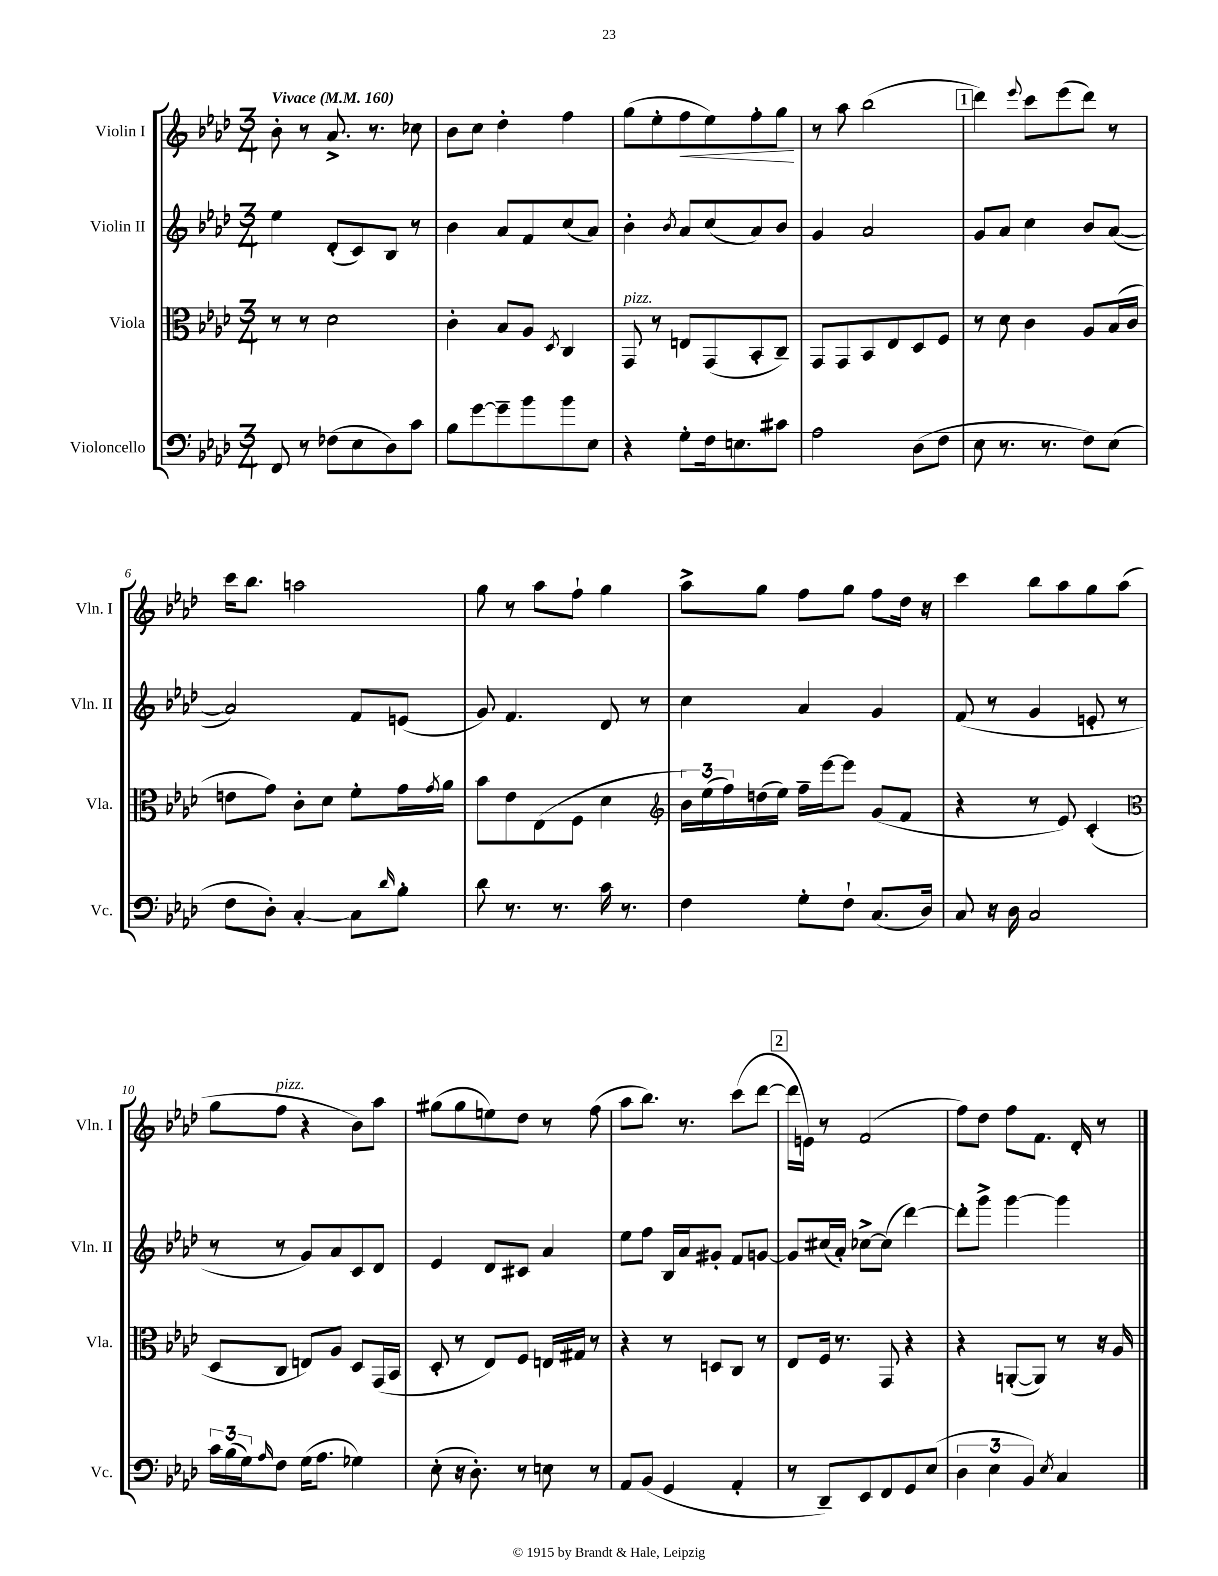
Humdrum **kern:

**kern	**kern	**kern	**kern	**dynam
*part4	*part3	*part2	*part1	*part1
*staff4	*staff3	*staff2	*staff1	*staff1
*I"Violoncello	*I"Viola	*I"Violin II	*I"Violin I	*
*I'Vc.	*I'Vla.	*I'Vln. II	*I'Vln. I	*
*clefF4	*clefC3	*clefG2	*clefG2	*
*k[b-e-a-d-]	*k[b-e-a-d-]	*k[b-e-a-d-]	*k[b-e-a-d-]	*
*M3/4	*M3/4	*M3/4	*M3/4	*
*MM160	*MM160	*MM160	*MM160	*
=1	=1	=1	=1	=1
!	!	!	!LO:TX:a:B:t=Vivace	!
8FF/	8r	4ee-\	8b-'\	.
8r	8r	.	8r	.
(8F-X\L	2d-\	(8d-'/L	8.a-^/	.
8E-\	.	8c/)	.	.
.	.	.	8.r	.
8D-\)	.	8B-/J	.	.
8c\J	.	8r	8cc-X\	.
=2	=2	=2	=2	=2
8B-\L	4c'\	4b-\	8b-\L	.
[8g\	.	.	8cc\J	.
8g~\]	8B-/L	8a-/L	4dd-'\	.
8b-\	8A-/J	8f/	.	.
.	8qD-/	.	.	.
8b-\	4C/	(8cc/	4ff\	.
8E-\J	.	8a-/J)	.	.
=3	=3	=3	=3	=3
!	!LO:TX:a:i:t=pizz.	!	!	!
4r	8GG/	4b-'\	(8gg\L	.
.	8r	.	8ee-'\	.
.	.	8qb-/	.	.
!	!	!	!	!LO:HP:b
8G'\L	8En/L	8a-/L	8ff\	<
16F\k	(8GG/	(8cc/	8ee-\)	.
8.En\	.	.	.	.
.	8BB-'/	8a-/)	8ff'\	.
8c#X\J	8C~/J)	8b-/J	8gg\J	.
.	.	.	.	[
=4	=4	=4	=4	=4
2A-\	8GG/L	4g/	8r	.
.	8GG/	.	8aa-\	.
.	8BB-/	2a-/	(2bb-\	.
.	8E-/	.	.	.
(8D-\L	8D-/	.	.	.
8F\J	8F/J	.	.	.
!!LO:REH:place=s1:t=1
=5	=5	=5	=5	=5
8E-\	8r	8g/L	4ddd-\)	.
8.r	8d-\	8a-/J	.	.
.	.	.	8qqeee-/	.
.	4c\	4cc\	8ccc\L	.
8.r	.	.	.	.
.	.	.	(8eee-\	.
8F\L)	8A-/L	8b-/L	8ddd-\J)	.
(8E-\J	(16B-/L	([8a-/J	8r	.
.	16c/JJ	.	.	.
!!LO:LB:g=z
=6	=6	=6	=6	=6
8F\L	8en\L	2a-/])	16ccc\KL	.
.	.	.	8.bb-\J	.
8D-'\J)	8g\J)	.	.	.
[4C'/	8c'\L	.	2aan\	.
.	8d-\J	.	.	.
8C\L]	8f'\L	8f/L	.	.
16qqd-/	.	.	.	.
8B-'\J	16g\L	(8en/J	.	.
.	8qg/	.	.	.
.	16a-\JJ	.	.	.
=7	=7	=7	=7	=7
8d-\	8b-\L	8g/)	8gg\	.
8.r	8e-\	4.f/	8r	.
.	(8E-\	.	8aa-\L	.
8.r	.	.	.	.
.	8F\J	.	8ff`\J	.
16c\	4d-\	8d-/	4gg\	.
8.r	.	.	.	.
.	.	8r	.	.
=8	=8	=8	=8	=8
*	*clefG2	*	*	*
4F\	24b-\LL)	4cc\	8aa-^\L	.
.	(24ee-\	.	.	.
.	24ff\)	.	.	.
.	(16ddn\	.	8gg\J	.
.	16ee-\JJ)	.	.	.
8G'\L	16ff~\LL	4a-/	8ff\L	.
.	[16eee-\J	.	.	.
8F`\J	8eee-\J]	.	8gg\J	.
(8.C/L	(8g/L	4g/	8ff\L	.
.	8f/J	.	16dd-\Jk	.
16D-/Jk)	.	.	16r	.
=9	=9	=9	=9	=9
8C/	4r	(8f/	4ccc\	.
16r	.	8r	.	.
16D-\	.	.	.	.
2C/	8r	4g/	8bb-\L	.
.	8e-/)	.	8aa-\	.
.	(4c'/	8en'/	8gg\	.
.	.	8r	(8aa-\J	.
!!LO:LB:g=z
=10	=10	=10	=10	=10
*	*clefC3	*	*	*
24c\LL	8D-/L	8r	8gg\L	.
(24B-\	.	.	.	.
24G\J)	.	.	.	.
16qqA-/	.	.	.	.
!	!	!	!LO:TX:a:i:t=pizz.	!
8F\J	8C/J	8r	8ff\J	.
(16G\KL	8En/L)	8g/L)	4r	.
8.A-\J	.	.	.	.
.	8A-/J	8a-/	.	.
4G-X\)	8D-/L	8c/	8b-\L)	.
.	(16GG/L	8d-/J	8aa-\J	.
.	16BB-/JJ	.	.	.
=11	=11	=11	=11	=11
(8E-'\	8D-'/	4e-/	(8gg#X\L	.
16r	8r	.	8gg#\	.
8.D-'\)	.	.	.	.
.	8E-/L)	8d-/L	8een\)	.
8r	8F/J	8c#X/J	8dd-\J	.
8En\	16En/LL	4a-/	8r	.
.	16G#X/JJ	.	.	.
8r	8r	.	(8ff\	.
=12	=12	=12	=12	=12
8AA-/L	4r	8ee-\L	8aa-\L	.
(8BB-/J	.	8ff\J	8.bb-\J)	.
4GG/	8r	16B-/LL	.	.
.	.	16a-/J	8.r	.
.	8Dn/L	8g#X'/J	.	.
4AA-'/	8C/J	8f/L	(8ccc\L	.
.	8r	[8gn/J	[8ddd-\J	.
!!LO:REH:place=s1:t=2
=13	=13	=13	=13	=13
8r	8E-/L	8g/L]	16ddd-\LL]	.
.	.	.	16en\JJ)	.
8DD-~/L)	16F/Jk	(16cc#X/L	8r	.
.	8.r	16a-'/JJ)	.	.
8EE-/	.	[8cc-X^\L	(2f/	.
8FF/	8GG/	(8cc-\J]	.	.
8GG/	4r	[4ddd-\)	.	.
(8E-/J	.	.	.	.
=14	=14	=14	=14	=14
6D-\	4r	8ddd-'\L]	8ff\L)	.
.	.	8ggg^\J	8dd-\J	.
6E-\	.	.	.	.
.	([8AAn'/L	[4ggg\	8ff\L	.
6BB-/)	.	.	.	.
.	8AA/J])	.	8.f\J	.
8qE-/	.	.	.	.
4C/	8r	4ggg\]	.	.
.	.	.	16d-'/	.
.	16r	.	8r	.
.	16A-/	.	.	.
==	==	==	==	==
*-	*-	*-	*-	*-
